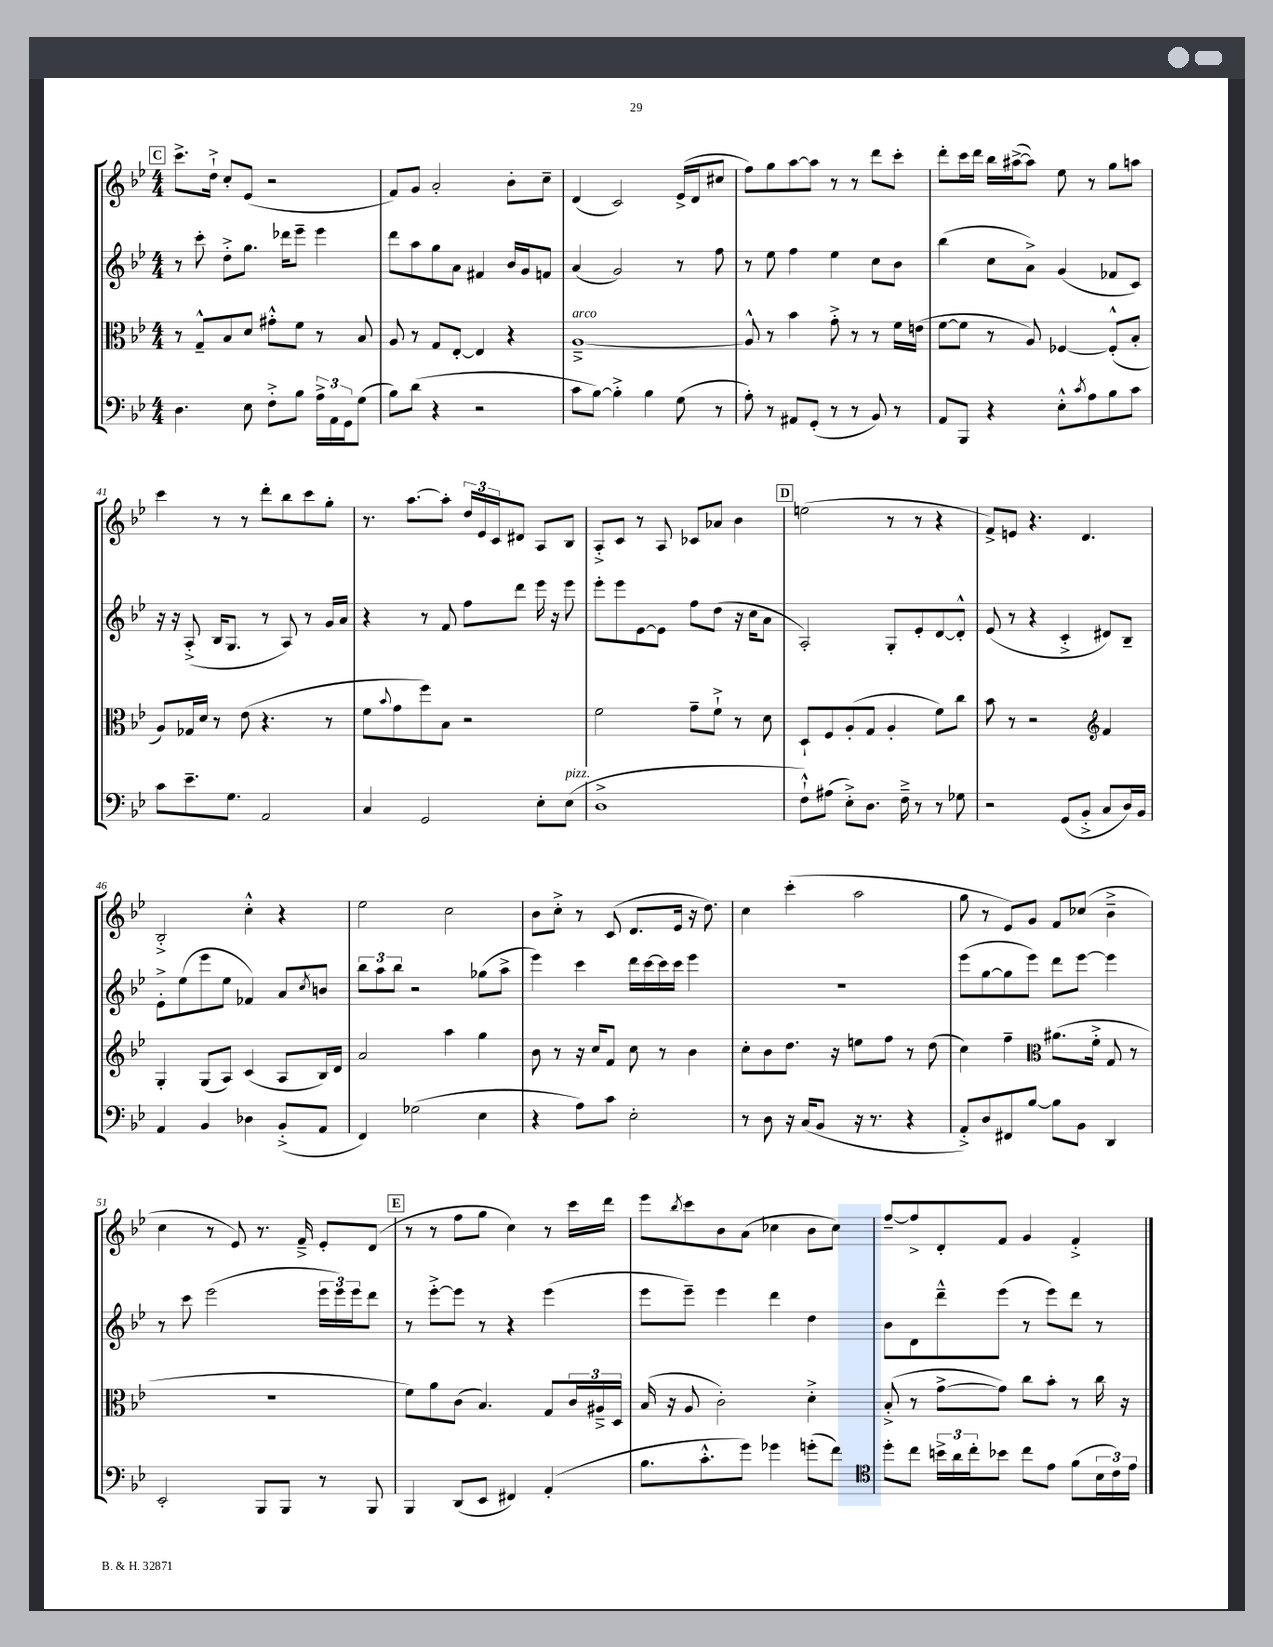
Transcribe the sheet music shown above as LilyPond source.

<<
\new StaffGroup <<
\new Staff = "s0" {
    \clef treble \key bes \major \numericTimeSignature \time 4/4
    \mark \markup { \box "C" } c'''8.-> d''16-!-> c''8-. ees'8( r2 |
    f'8) g'8 a'2-. bes'8-. c''8-- |
    d'4( c'2) ees'16->( d'16 cis''8 |
    f''8) g''8 a''8~ a''8 r8 r8 d'''8 c'''8-. |
    d'''8-. c'''16 d'''16 bes''16 ais''16~->( ais''8) ees''8 r8 g''8 a''8 |
    c'''4 r8 r8 d'''8-. bes''8 c'''8 g''8-. |
    r8. a''8.~ a''8-. \tuplet 3/2 { d''16 ees'16 c'16 } dis'8 a8 bes8 |
    a8-.-> c'8 r8 a8 ces'8 aes'8 bes'4 |
    \mark \markup { \box "D" } e''2( r8 r8 r4 |
    f'8->) e'8 r4. d'4. |
    bes2-.-> c''4-.-^ r4 |
    ees''2 c''2 |
    bes'8 c''8-.-> r8 c'8( d'8. ees'16 r16 d''8.) |
    c''4 c'''4-.( a''2 |
    g''8 r8 ees'8) g'8 f'8 ces''8( bes'4---> |
    c''4 r8 ees'8) r8. f'16---> ees'8-. d'8( |
    \mark \markup { \box "E" } r8 r8 f''8 g''8 c''4) r8 c'''16 d'''16 |
    ees'''8 \acciaccatura { bes''8 } c'''8 bes'8 a'8( ces''4 bes'8 ces''8) |
    f''8~-- f''8-> d'8-. f'8 g'4 f'4-.-> \bar "|." |
}
\new Staff = "s1" {
    \clef treble \key bes \major \numericTimeSignature \time 4/4
    \mark \markup { \box "C" } r8 c'''8-. d''8-.-> g''8. des'''16 ees'''8-- ees'''4 |
    d'''8 a''8 g''8 a'8 fis'4 bes'16 g'16 f'8 |
    a'4( g'2) r8 f''8 |
    r8 ees''8 f''4 ees''4 c''8 bes'8 |
    bes''4( c''8 a'8->) g'4( fes'8 c'8) |
    r16 r16 a8-.->( bes16 g8. r8 a8) r8 g'16 a'16 |
    r4 r8 f'8 f''8 d'''8 ees'''16 r16 ees'''8 |
    ees'''8-. ees'''8 ees'8~ ees'8 f''8 d''8( r16 c''16 a'8 |
    \mark \markup { \box "D" } a2-.) g8-. ees'8-. d'8~ d'8-.-^ |
    ees'8( r8 r4 c'4-.-> dis'8) bes8-- |
    ees'8-.-> ees''8( ees'''8 ees''8 fes'4) a'8 \acciaccatura { c''8 } b'8 |
    \tuplet 3/2 { bes''8 a''8 bes''8 } r2 ges''8( a''8-> |
    ees'''4) c'''4 d'''16 c'''16~ c'''16 c'''16 ees'''4 |
    R1 |
    ees'''8( g''8~ g''8 ees'''8) d'''8 ees'''8~ ees'''4 |
    r8 c'''8 ees'''2( \tuplet 3/2 { ees'''16 ees'''16) ees'''16 } d'''8 |
    \mark \markup { \box "E" } r8 ees'''8~-.-> ees'''8 r8 r4 ees'''4( |
    ees'''8 ees'''8--) ees'''4 d'''4 d''4 |
    bes'8 d'8 d'''8---^ ees'''8( r8 ees'''8) d'''8 r8 \bar "|." |
}
\new Staff = "s2" {
    \clef alto \key bes \major \numericTimeSignature \time 4/4
    \mark \markup { \box "C" } r8 g8---^ bes8 d'8 gis'8-.-^ f'8 r8 bes8 |
    a8 r8 g8 ees8~-. ees4 r4 |
    a1~--->^\markup { \italic "arco" } |
    a8-^ r8 bes'4 g'8-.-> r8 r8 f'16 e'16( |
    f'8~ f'8 r8 a8) fes4~ fes8-.-^( bes8-. |
    a8) ges16 d'16 r8 ees'8( r4. r8 |
    f'8 \appoggiatura { bes'8 } g'8 f''8) bes8 r2 |
    f'2 g'8-- f'8-!-> r8 d'8 |
    \mark \markup { \box "D" } d8-! f8 a8-.( g8 a4-. f'8) c''8 |
    bes'8 r8 r2 \clef treble f'4 |
    g4-. g8( a8) c'4( a8 bes16) d'16 |
    a'2 a''4 g''4 |
    bes'8 r8 r16 c''16 f'8 c''8 r8 bes'4 |
    c''8-. bes'8 d''8. r16 e''8 f''8 r8 d''8( |
    c''4) f''4-- \clef alto ais'8.( f'16-.-> g8 r8 |
    R1 |
    \mark \markup { \box "E" } f'8) a'8 c'8( bes4.) g8 \tuplet 3/2 { c'16 ais16---> d16 } |
    bes16( r16 a8 c'2-.) d'4-.-> |
    bes8-.->( r8 g'8~-> g'8) c''8 bes'8-. r8 c''16 r16 \bar "|." |
}
\new Staff = "s3" {
    \clef bass \key bes \major \numericTimeSignature \time 4/4
    \mark \markup { \box "C" } d4. ees8 f8-.-> bes8 \tuplet 3/2 { a16-> a,16 g,16 } g8( |
    bes8) d'8( r4 r2 |
    c'8 bes8~) bes4-.-> bes4 g8( r8 |
    a8-.) r8 ais,8 g,8-.( r8 r8 bes,8) r8 |
    a,8 bes,,8 r4 ees8-.-^ \acciaccatura { c'8 } a8 bes8 c'8 |
    c'8 ees'8.-- g8. a,2 |
    c4 g,2 ees8-. ees8^\markup { \italic "pizz." }( |
    d1-> |
    \mark \markup { \box "D" } f8-!-^) ais8( ees8-.->) d8. f16---> r8 r8 ges8 |
    r2 g,8( bes,8-.-> c8 d16) bes,16 |
    a,4 bes,4 des4 bes,8-.->( a,8 |
    f,4) ges2( ees4 |
    r4 a8) c'8 ees2-. |
    r8 d8 r16 c16( bes,8 r16 r8. r4 |
    a,8-.->) d8 fis,8 bes8~ bes8 bes,8 d,4 |
    ees,2-. bes,,8 bes,,8 r8 bes,,8 |
    \mark \markup { \box "E" } bes,,4 d,8( ees,8 fis,4) a,4-.( |
    bes8. c'8.-.-^ g'8) ges'4 g'8-.( f'8) |
    \clef tenor d''8-. c''8 \tuplet 3/2 { b'16-> a'16 c''16-. } bes'8 c''8 ees'8 f'8( \tuplet 3/2 { bes16 c'16) ees'16 } \bar "|." |
}
>>
>>
\layout { \context { \Score currentBarNumber = #36 } }
